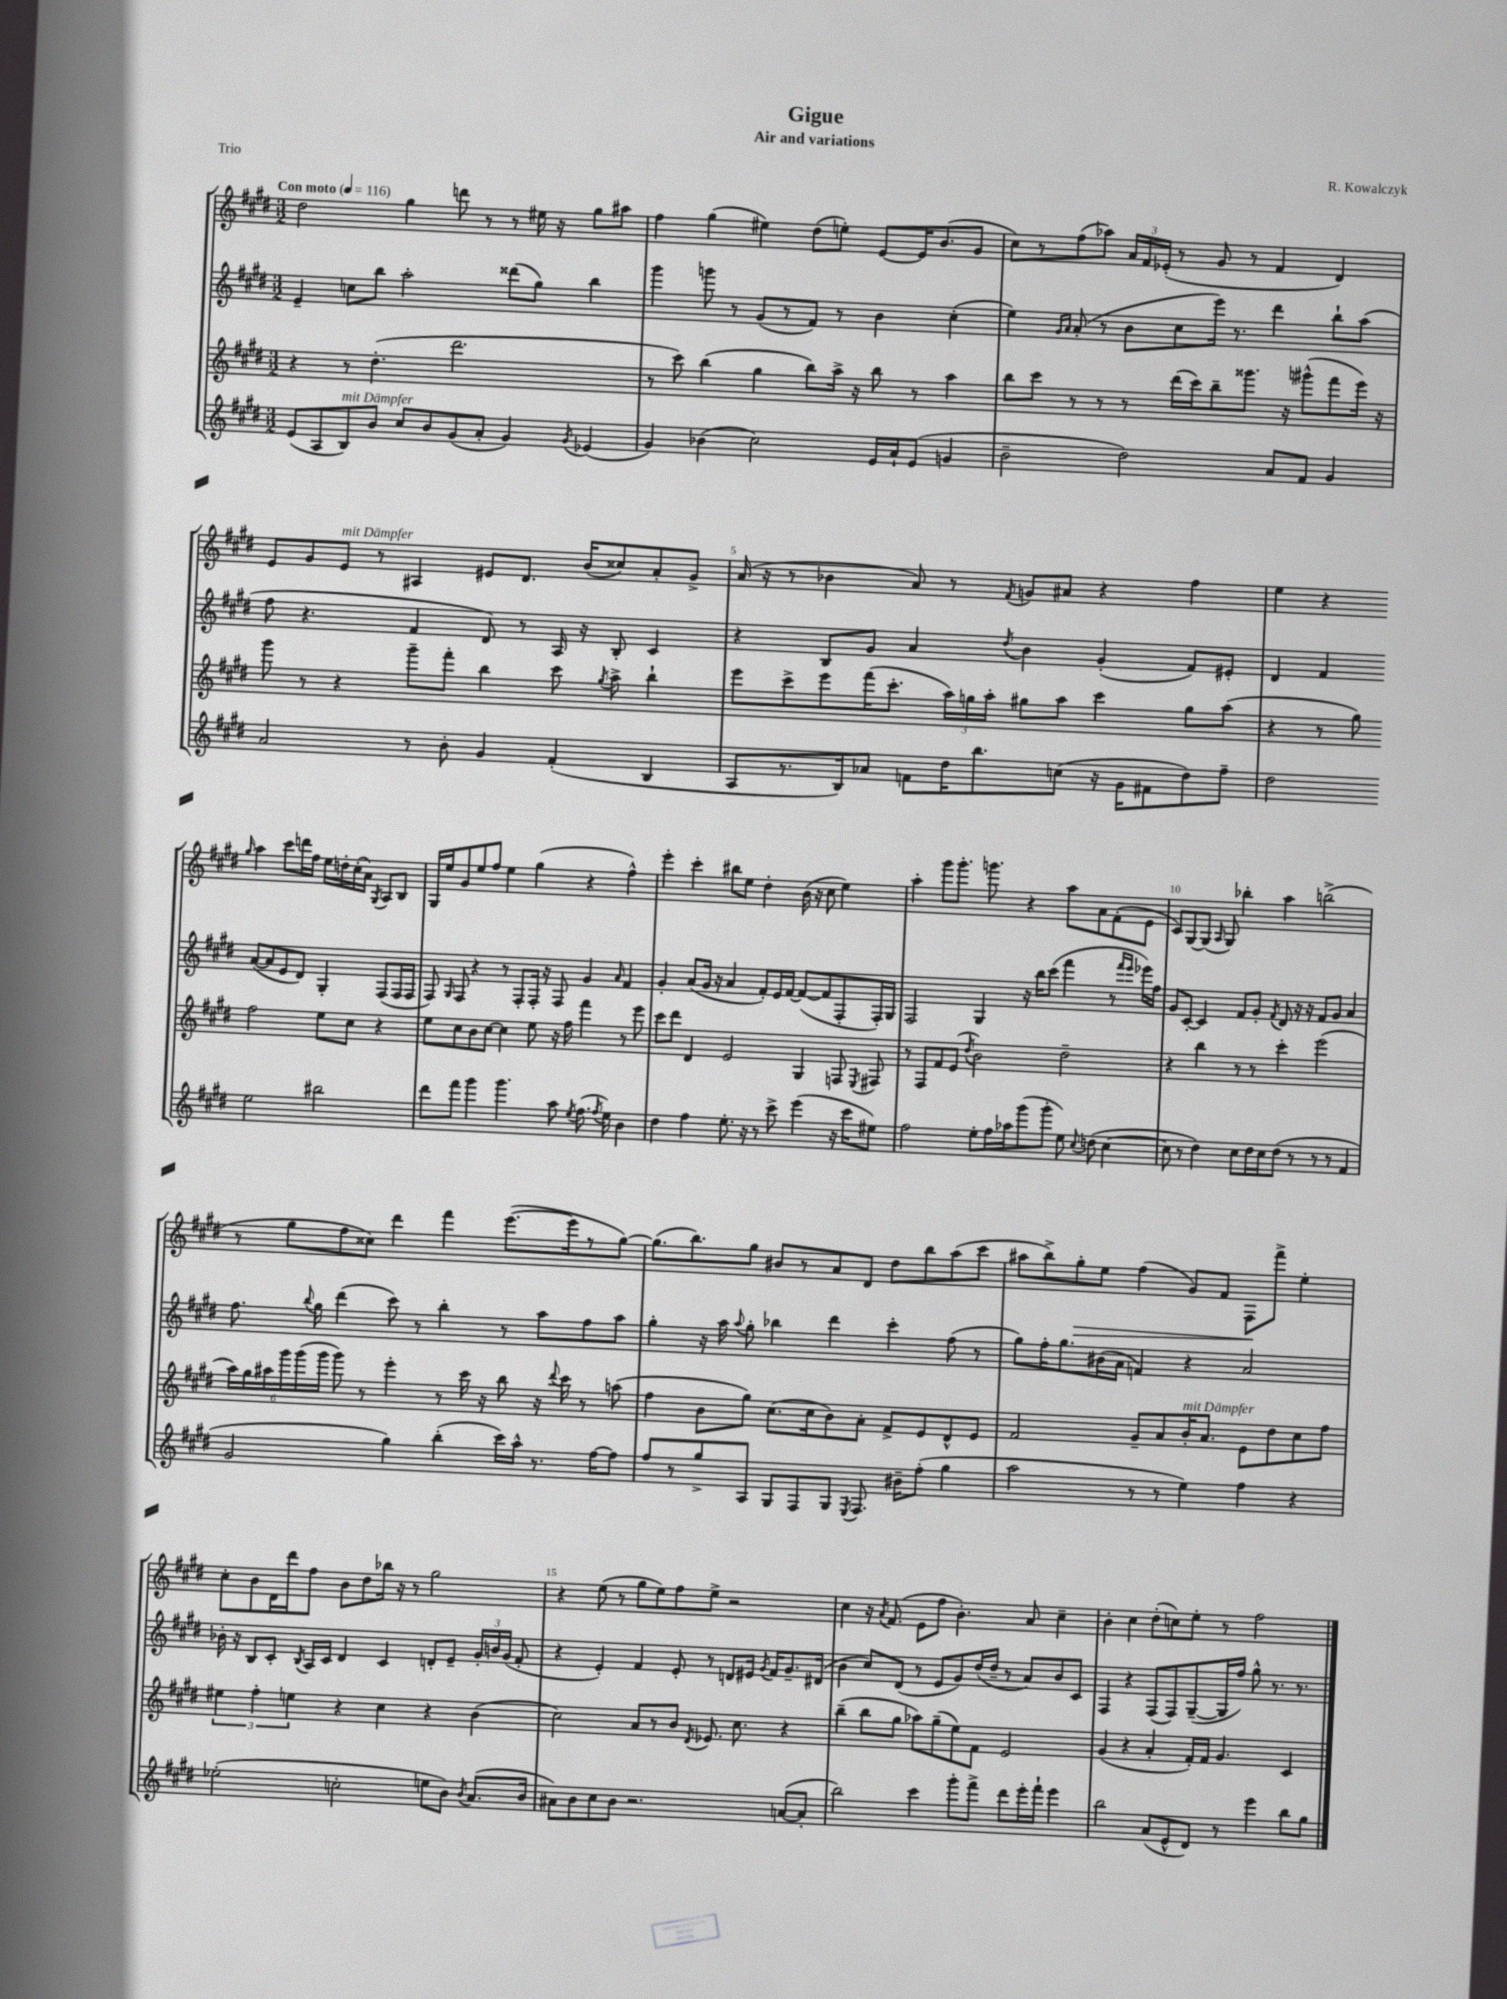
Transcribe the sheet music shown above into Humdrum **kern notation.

**kern	**kern	**kern	**kern
*staff4	*staff3	*staff2	*staff1
*clefG2	*clefG2	*clefG2	*clefG2
*k[f#c#g#d#]	*k[f#c#g#d#]	*k[f#c#g#d#]	*k[f#c#g#d#]
*M3/2	*M3/2	*M3/2	*M3/2
*MM116	*MM116	*MM116	*MM116
(8e/L	4r	4e~/	2dd#\
8A/	.	.	.
8B/)	8r	8cc\L	.
8b/J	(4.dd#'\	8bb\J	.
8cc#/L	.	2aa'\	4gg#\
8b/	.	.	.
(8g#/	2.ddd#\	.	8ddd\
8a'/J	.	.	8r
4g#/)	.	(8ddd##\L	8r
.	.	8gg#\J)	16ee#\
.	.	.	16r
8qg#/	.	.	.
(4e-/	.	4bb\	8gg#\L
.	.	.	8aa#\J
=	=	=	=
4g#/)	8r	4ggg#\	4ff#\
.	8ccc#\)	.	.
(4b-\	(4bb\	8ggg\	(4gg#\
.	.	8r	.
2cc#\)	4gg#\	(8g#/L	4ee#\)
.	.	8r	.
.	8bb\L)	8f#/J)	(8dd#\L
.	16aa^\Jk	8r	8ee'\J)
.	16r	.	.
16e/LL	8bb\	4b\	[8e/L
16a`/J	.	.	.
(8e/J	8r	.	16e/]K
.	.	.	(8.b/
4g/	4aa\	(4cc#'\	.
.	.	.	8g#/J
=	=	=	=
2b~\	8bb\L	4ee\)	8cc#\L)
.	8ccc#\J	.	8r
.	.	16qqg#/LL	.
.	.	16qqa/JJ	.
.	8r	(8a'/	(8ff#\
.	8r	8r	8aa-\J)
2dd#\)	8r	8b\L	24a/LL
.	.	.	24f#/
.	.	.	(24e-'/JJ
.	(16ddd#\LL	8cc#\	8r
.	16ccc#\J)	.	.
.	8bb~\	16eee\Jk)	8g#/
.	.	8.r	.
.	8.ggg##\J	.	8r
8a/L	.	4ddd#\	4f#/
.	16r	.	.
8f#/J	(8ggg#^^\L	.	.
4g#/	8fff#\	8bb`\L	4d#/)
.	16eee\Jk)	(8aa\J	.
.	16r	.	.
=	=	=	=
2a/	8ggg#\	8ff#\	8e/L
.	8r	4.r	8g#/
.	4r	.	8e/J
.	.	.	8r
8r	8ggg#~\L	4f#/	4A#/
8b'\	8fff#'\J	.	.
4g#/	4bb\	8d#/)	8e#/L
.	.	8r	8.d#/J
(4f#'/	8ccc#\	16A/	.
.	.	16r	(16b/LK
.	8qgg#/	.	.
.	8aa^\	8B'/	8cc##/)
4B/	4bb`\	4c#/	8a'/
.	.	.	8g#^/J
=	=	=	=
8A/L	8eee\L	4r	(16a/
.	.	.	16r
8.r	8ccc#^\	.	8r
.	8eee\	8B/L	4b-\
16B/k)	.	.	.
8a-/J	(16fff#\K	8g#/J	.
.	8.ccc#'\J	.	.
8f\L	.	4a/	8a/)
16dd#\K	24aa\LL)	.	8r
.	24gg\	.	.
8.bb\	.	.	.
.	24aa'\JJ	.	.
.	.	8qdd#/	8qf#/
.	8gg#\L	4b\	8g/L
(8cc\J	8aa\J	.	8a#/J
16r	4ccc#\	(4g#'/	4r
16g#\LK	.	.	.
8f#\	.	.	.
8dd#\)	8gg#\L	8f#/L)	4ff#\
8ff#~\J	(8aa\J	8e#'/J	.
=	=	=	=
2dd#\	4r	4d#/	4ee\
.	8r	4f#/	4r
.	8gg#\)	.	.
.	.	.	16qqgg#/
2ee\	2ff#\	([8a/L	4aa\
.	.	8a/]	.
.	.	8e/	8ccc#\L
.	.	8d#/J)	16ddd\L
.	.	.	16ff#\JJ
2bb#\	8ee\L	4G#'/	16ee\LL
.	.	.	16dd'\
.	8cc#\J	.	(16cc#'\
.	.	.	16a\JJ)
.	.	.	8qG#/
.	4r	(8F#/L	8A/L
.	.	16F#/L	8B/J
.	.	16F#/JJ	.
=	=	=	=
8ddd#\L	8ee\L	8F#/)	16G#/LL
.	.	.	16ee/J
.	.	16qqG#/	.
8fff#\J	8cc#\	8F#/	8g#/
4ggg#\	8b\	4r	8ee/
.	[8cc#\J	.	8ff#/J
4.ggg#\	4cc#\]	8r	4ee\
.	.	8F#'/L	.
.	8ee\	16F#'/Jk	(4gg#\
.	.	16r	.
8aa\	16r	8F#/	.
.	16ff#\	.	.
8qee/	.	.	.
(8.ff#\	4fff#\	4g#/	4r
8qff#/	.	.	.
16ee\)	.	.	.
.	.	16qqa/	.
4b\	8r	4f#/	4ff#^^\)
.	8eee\	.	.
=	=	=	=
4dd#\	8ccc#\L	4g#'/	4eee'\
.	8ddd#\J	.	.
4ff#\	4d#/	(8a/L	4ccc#'\
.	.	16g#/Jk	.
.	.	16r	.
8.ee'\	2e/	4a/	8bb#\L
.	.	.	8ee\J
16r	.	.	.
8r	.	8f#'/L)	4dd#'\
8ccc#^\	.	16e/L	.
.	.	[16f#/JJ	.
(4eee\	4G#/	(8f#/_L	(16b\
.	.	.	16r
.	.	8f#/]	8cc#\
16r	8F/	8F#'/	4ee\)
16ccc#\LK	.	.	.
.	8qE/	.	.
8ee#\J)	8F#/	16F#'/L)	.
.	.	16G#/JJ	.
=	=	=	=
2ff#\	8r	2F#/	4aa'\
.	8F#/L	.	.
.	8f#/	.	8ggg#\L
.	(8e/J	.	8.ggg#'\J
.	8qdd#/	.	.
8ee'\L	2b\)	4G#/	.
.	.	.	8.ggg\
16ff#\L	.	.	.
16aa-\J	.	.	.
(8ggg#\	.	16r	4r
.	.	16bb\LK	.
8ggg#'\J	.	(8ccc#\J	.
8ee\)	2dd#~\	4fff#\	8aa\L
8qqcc#/	.	.	.
(8dd\	.	.	8a\
[4cc#\	.	8r	(8f#'\
.	.	16qqfff#/LL	.
.	.	16qqeee/JJ	.
.	.	16eee-\LL)	8e\J
.	.	16ff#\JJ	.
=	=	=	=
8cc#\]	4r	8g#/L	8c#/L)
8r	.	[8c#'/J	[8G#/
4dd#\)	4bb\	4c#/]	(8G#/]J
.	.	.	16qqA/
.	.	.	8G#/)
8cc#\L	8r	8f#/L	4bb-'\
16dd#\L	8r	8g#'/J	.
16cc#\J	.	.	.
.	.	8qf#/	.
(8dd#\J	4ccc#'\	8d#/	4aa\
8r	.	16r	.
.	.	16r	.
8r	(2eee\	8f#/L	(2bb^\
8r	.	8g#/J	.
4f#/	.	4a/	.
=	=	=	=
2g#/	24aa\LL)	8.ff#\	8r
.	24gg#\	.	.
.	24aa#\	.	.
.	24ggg#\	.	8gg#\L
.	(24ggg#\	.	.
.	.	8qqbb/	.
.	.	16gg#\	.
.	24ggg#\JJ	.	.
.	8ggg#\)	(4ddd#\	8ff#\
.	8r	.	8cc##\J)
4gg#\)	4eee'\	8ccc#\)	4ddd#\
.	.	8r	.
(4bb'\	8r	4bb'\	4fff#\
.	16ccc#\	.	.
.	16r	.	.
16ccc#\LL)	8bb\	8r	([8.eee\L
16aa^^\JJ	.	.	.
8.r	16r	8aa\L	.
.	8qqddd#/	.	.
.	16ccc#\	.	16eee\]k
.	8r	8ff#\	8r
[16ff#\LK	.	.	.
8ff#\]J	(8aa\	8aa\J	[8gg#\J)
=	=	=	=
8ff#/L	4ff#\	4gg#'\	(8.gg#\]L
8r	.	.	.
.	.	.	8.bb\)
8gg#^/	8b\L	16r	.
.	.	16aa\	.
.	.	8qqaa/	.
8A/J	8gg#\J)	8gg#'\	8gg#\J
8G#/L	(8.cc#\L	4bb-\	8b#/L
8F#/	.	.	8r
.	16cc#\k	.	.
8G#/J	8b\)	4ddd#\	8a/
8qE/	.	.	.
8.F#/	8a'\J	.	8d#/J
.	8f#^/L	4ccc#'\	8dd#\L
16b#~\LK	.	.	.
(8ff#'\J	8e/	.	8bb\
4gg#\	8d#^^/	(8ff#\	(8aa\
.	8e/J	8r	8ccc#\J
=	=	=	=
2aa\	2f#/	8gg#\L)	8aa#\L
.	.	16ff#'\K	8bb^\)
.	.	8.gg#\	.
.	.	.	8gg#'\
.	.	(16b#\L	8ee\J
.	.	16a\JJ	.
8r	8g#~/L	4f/)	(4ff#\
8r	8a/	.	.
4ee\)	16b'/K	4r	8g#/L)
.	8.a/J	.	.
.	.	.	8f#/J
4ff#\	8e\L	2a/	8F#\L
.	8dd#\	.	8fff#^\J
4r	8cc#\	.	4ee'\
.	8ff#\J	.	.
=	=	=	=
(2ee-'\	6ee#\	16b-'\	8cc#'\L
.	.	16r	.
.	.	8B/L	8b\
.	6ff#'\	.	.
.	.	8c#'/J	16d#\L
.	.	.	16ddd#\J
.	6ee\	.	.
.	.	8qB/	.
.	.	16A/LL	8ff#\J
.	.	16c#/JJ	.
2cc'\	4r	4d#/	8b\L
.	.	.	8dd#\
.	4cc#\	4c#/	16bb-\Jk
.	.	.	16r
.	.	.	8r
8ee\L	4r	8d'/L	2gg#\
8b\J)	.	8e~/J	.
8qb/	.	.	.
(8.a/L	(4b\	24g#'/LL	.
.	.	24b/	.
.	.	(24g#/JJ	.
.	.	8f#'/	.
16b/Jk	.	.	.
=	=	=	=
8a#\L)	2cc#\)	4r	4r
8b\	.	.	.
8cc#\	.	4e'/)	(8ee\
8b\J	.	.	8r
2.r	8a/L	4f#/	8gg#\L
.	8r	.	8ee\)
.	8b/J	8e'/	8ff#\
.	8qd#/	.	.
.	8.e-/	8r	8ee^\J
.	.	8d/L	2r
.	8.cc#\	.	.
.	.	16e#/Jk	.
.	.	8qg#/	.
.	.	16f#/LK	.
([8a/L	4r	8.g#~/	.
8a'/]J	.	.	.
.	.	(16d#/Jk	.
=	=	=	=
2bb\)	(4bb~\	4b\	4cc#\
.	8bb\L	8cc#/L)	16r
.	.	.	8qa/
.	.	.	(8.f#/
.	8gg#\J	(8d#/J	.
4ccc#\	8aa-\L)	8r	8e\L
.	(8gg#~\	8e/L	8ff#\J
8ggg#'\L	8ee\)	8g#/)	4.b'\)
8fff#^\J	8f#\J	(16dd#/L	.
.	.	16dd#~/JJ	.
8ddd#\L	2e/	8r	.
16eee'\L	.	8a/L)	8a/
16fff#`\JJ	.	.	.
4eee\	.	8b/	4cc#~\
.	.	8c#/J	.
=	=	=	=
2bb\	(4g#/	4F#/	4b'\
.	4r	4r	4cc#\
(8a/L	4a'/	(8F#/L	(8dd#'\L
8e^^/	.	8F#/)	8cc\)
8d#/J)	16f#'/LL)	([8G#~/	8ee'\J
.	16f#/JJ	.	.
8r	4.g#/	16G#/]L	8r
.	.	16ff#/JJ)	.
4eee\	.	8gg#^^\	2ff#\
.	.	8.r	.
8bb\L	4c#/	.	.
.	.	8.r	.
8gg#\J	.	.	.
==	==	==	==
*-	*-	*-	*-
